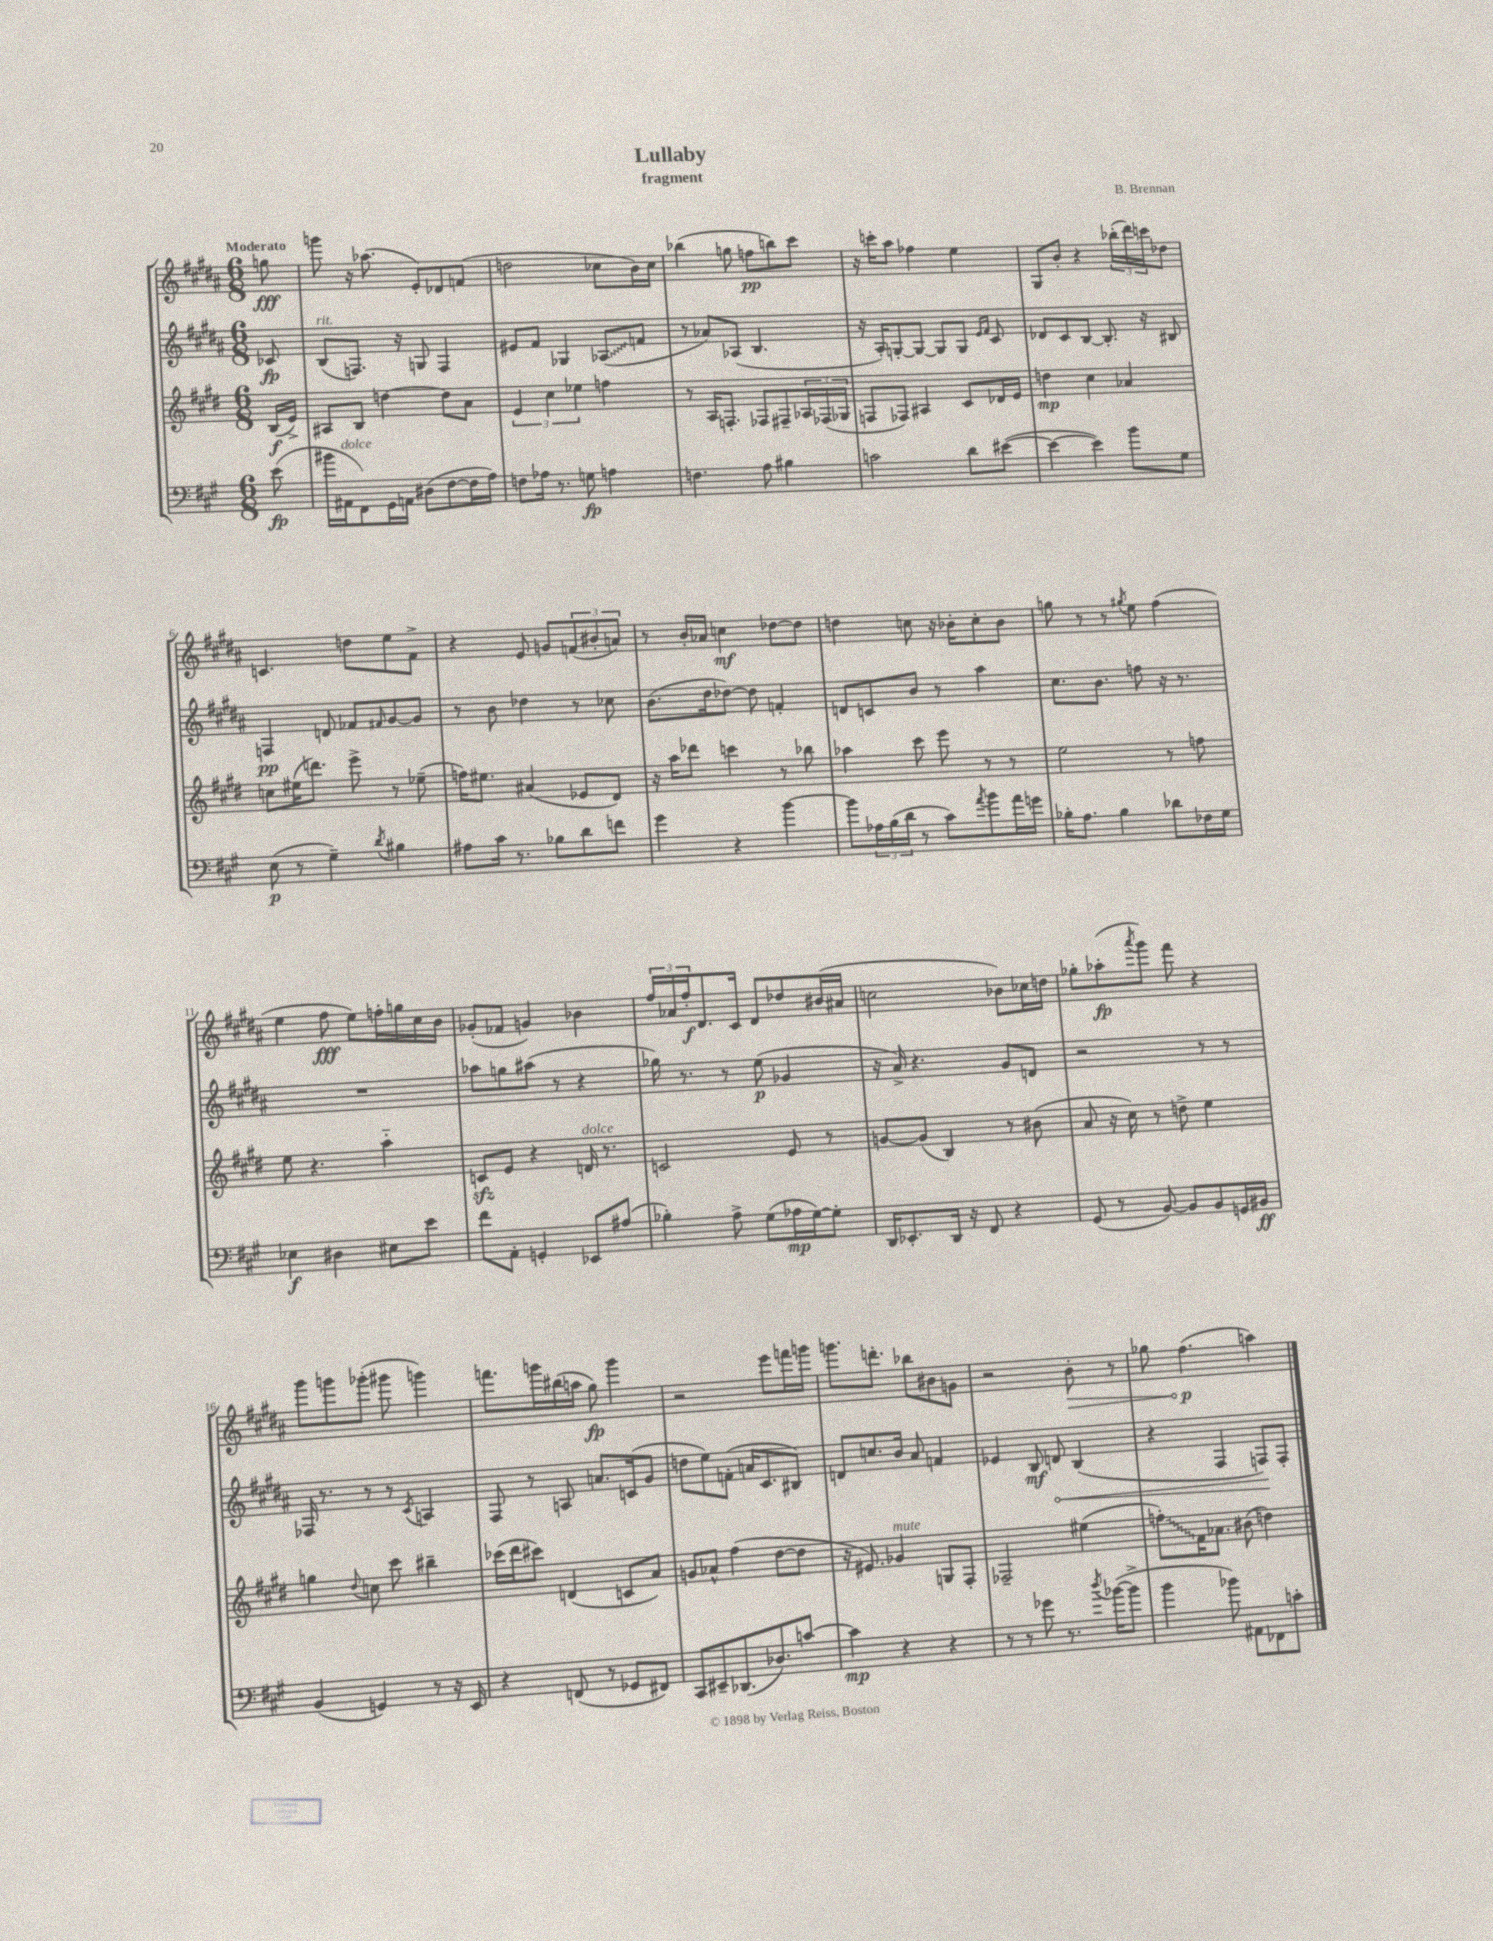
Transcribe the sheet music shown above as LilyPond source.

\header { title = "Lullaby" composer = "B. Brennan" subtitle = "fragment" }
<<
\new StaffGroup <<
\new Staff = "s0" {
    \clef treble \key b \major \numericTimeSignature \time 6/8 \partial 8 \tempo "Moderato"
    g''8\fff |
    g'''8 r16 aes''8.( e'8-.) des'8 f'8( |
    d''2 ces''8 b'16) ces''16 |
    bes''4( g''8 f''8\pp b''8) cis'''8 |
    r16 c'''16-. ais''8 fes''4 e''4 |
    gis8 b'8-. r4 \tuplet 3/2 { bes''16-.( dis'''16) c'''16 } des''8 |
    c'4. d''8 e''8 fis'8-> |
    r4 e'8 g'8 \tuplet 3/2 { f'8( bis'8-. a'8) } |
    r8 b'16-. aes'16 c''4\mf des''8~ des''8 |
    d''4 c''8 r16 bes'16-. c''8-. bes'8 |
    g''8 r8 r8 \acciaccatura { gis''8 } e''8 fis''4( |
    e''4 fis''8\fff e''8) f''16-. g''16 cis''16 b'16 |
    ges'8-.( fes'8 g'4) bes'4 |
    \tuplet 3/2 { fis''16 aes'16 fis''16-.\f } dis'8. cis'16 dis'8 des''8 bis'16( ais'16 |
    c''2 bes'8) ces''16 d''16 |
    ges''8-. aes''8-.\fp( \acciaccatura { ais'''8 } gis'''8) fis'''8 r4 |
    gis'''8 g'''8 ges'''8-.( gis'''8 g'''4) |
    f'''8. g'''16 bis''16( a''16 gis''8\fp) g'''4 |
    r2 e'''8 f'''16 g'''16 |
    g'''8. d'''8.-. bes''8 bis'8 g'8 |
    r2 \once \override Hairpin.circled-tip = ##t b'8-.\> r8 |
    ges''8 fis''4.\p\!( a''4) \bar "|." |
}
\new Staff = "s1" {
    \clef treble \key b \major \numericTimeSignature \time 6/8 \partial 8
    ces'8\fp |
    b8^\markup { \italic "rit." }( f8.) r16 g8 f4 |
    eis'8 fis'8 ges4 \once \override Glissando.style = #'zigzag aes8\glissando( f'8 |
    r8 aes'8) aes8( b4. |
    r16 ais16-.) g8~-. g8~ g8 g8 \grace { e'16 fis'16 } cis'8 |
    des'8 cis'8 b8~ b8.-. r16 bis8 |
    f4\pp d'8 fes'8 \grace { fis'16 } gis'8~ gis'8 |
    r8 b'8 des''4 r8 ces''8 |
    b'8.( dis''16 des''8~) des''8 f'4-. |
    d'8 c'8 b'8 r8 ais''4 |
    cis''8. b'8. f''8 r16 r8. |
    R2. |
    aes''8 g''8 ais''8( r8 r4 |
    ges''16) r8. r8 e''8\p( ges'4 |
    r16 ais'16->) r4. gis'8 d'8 |
    r2 r8 r8 |
    fes16 r8. r8 r8 \acciaccatura { cis'8 } a4 |
    fis8 r8 a8 a'8. c'16( gis'8 |
    d''8 e''8) f'8-.( a'16 cis'8. bis8) |
    d'8 c''8. b'16 ais'8 f'4 |
    ees'4 b8\mf \once \override Hairpin.circled-tip = ##t d'8\< b4( |
    r4 fis4 f8\!) f8-. \bar "|." |
}
\new Staff = "s2" {
    \clef treble \key e \major \numericTimeSignature \time 6/8 \partial 8
    b16\f( e'16->) |
    ais8 b8 d''4~ d''8 a'8 |
    \tuplet 3/2 { e'4 cis''4 ees''4 } f''4 |
    r8 a16 f8.-. fes8 fis8-- \tuplet 3/2 { aes16 fes16( ges16 } |
    f8 fes8) ais4 cis'8 des'16 e'16 |
    d''4\mp cis''4 aes'4 |
    c''8 eis''16( d'''8.) e'''8-> r8 ees''8--( |
    f''16) eis''8. ais'4( ees'8 dis'8) |
    r16 a''16 des'''8 c'''4 r8 bes''8 |
    aes''4 cis'''8 e'''8 r8 r8 |
    e''2 r8 f''8 |
    e''8 r4. a''4-_ |
    c'8\sfz e'8 r4 d'16^\markup { \italic "dolce" } r8. |
    c'2 e'8 r8 |
    g'8~ g'8( b4) r8 bis'8( |
    a'8 r16 cis''16) r8 d''8-> e''4 |
    g''4 \appoggiatura { dis''8 } c''8 cis'''8 bis''4-- |
    ces'''16( dis'''16 cis'''8) d'4( c'8 a'8) |
    g'8 aes'8-^ fis''4( dis''8~ dis''8 |
    r16 eis'8.) ges'4^\markup { \italic "mute" } g8 fis8-. |
    fes2-- eis''4( |
    \once \override Glissando.style = #'zigzag f''8-.\glissando) fis'16 aes'8. bis'8( d''4) \bar "|." |
}
\new Staff = "s3" {
    \clef bass \key a \major \numericTimeSignature \time 6/8 \partial 8
    e'8\fp( |
    bis'16 ais,16^\markup { \italic "dolce" } fis,8) gis,16 a,16 dis8( fis8~ fis16 a16) |
    f8 aes16 r8. g8\fp a4 |
    f4. a8 bis4 |
    c'2 d'8 eis'8~( |
    eis'4~ eis'4) b'8 gis8 |
    e8\p( r8 gis4--) \acciaccatura { d'8 } bis4 |
    ais8 cis'16 r8. bes8 d'8 f'8 |
    gis'4 r4 b'4~ |
    b'8 \tuplet 3/2 { aes16 b16( d'16 } r8 cis'8) \acciaccatura { a'8 } b'8 a'16 g'16 |
    bes16-. a8. bes4 des'8 fes16 gis16 |
    ees4\f dis4 eis8 e'8 |
    fis'8 a,8-. g,4-. ees,8 ais8( |
    bes4-.) a8-> gis8( aes16\mp gis16~) gis8-. |
    d,16 ees,8.-. d,16 r16 fis,8 r4 |
    gis,8( r8 b,8~) b,8 b,8 g,16 bis,16\ff |
    b,4( g,4) r8 r16 e,16 |
    r4 f,8( r8 ges,8 fis,8) |
    cis,8 eis,8-- des,8.( des8.) c'8~ |
    c'4\mp r4 r4 |
    r8 r8 ges'8 r8. \acciaccatura { d''8 } bes'16~( bes'8-> |
    b'4 bes'8) ais,8 fes,8 c'8-. \bar "|." |
}
>>
>>
